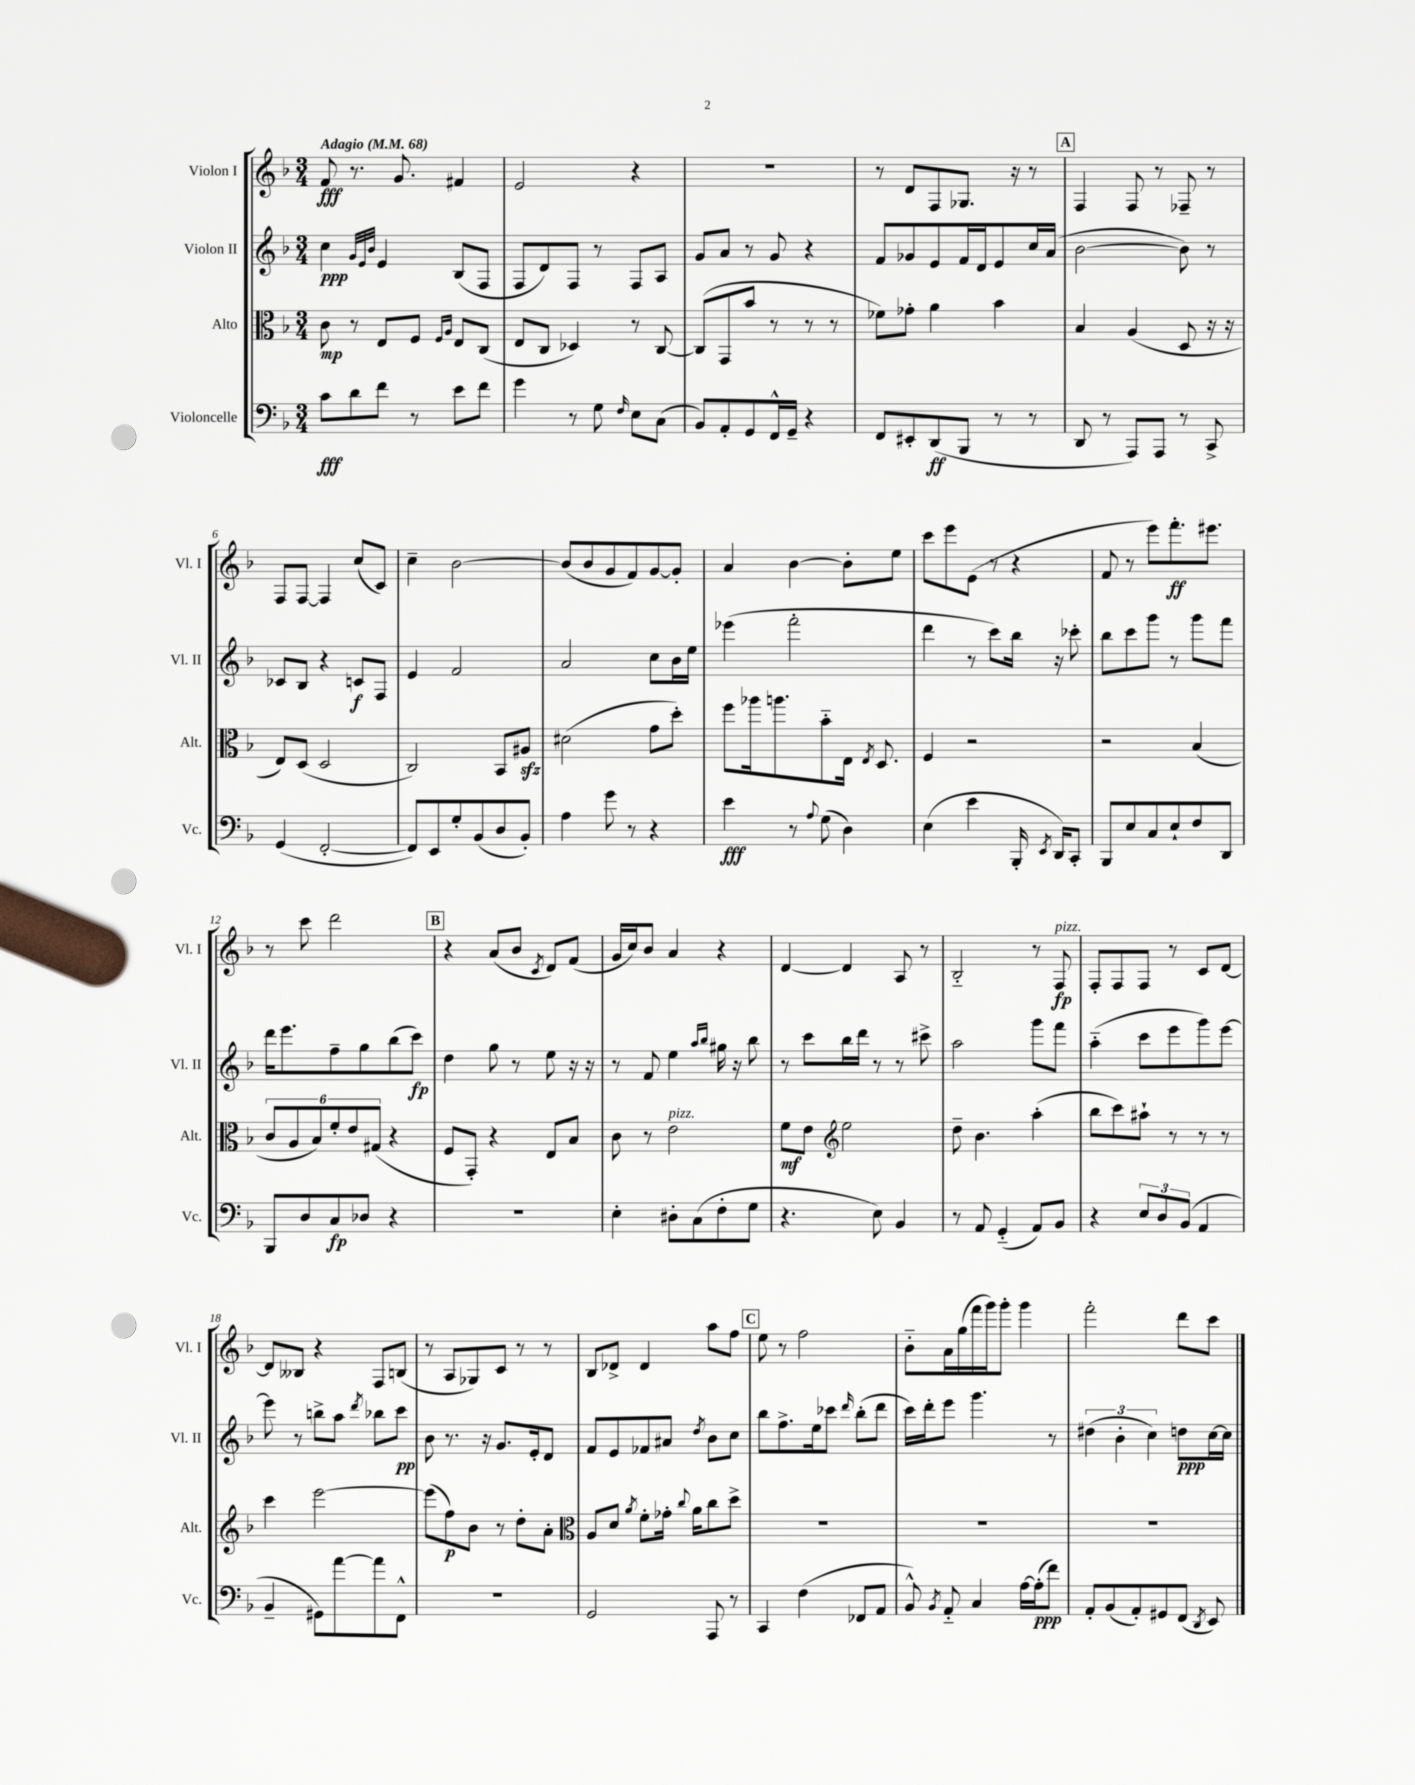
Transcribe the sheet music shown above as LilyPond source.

<<
\new StaffGroup <<
\new Staff = "s0" \with { instrumentName = "Violon I" shortInstrumentName = "Vl. I" } {
    \clef treble \key f \major \numericTimeSignature \time 3/4 \tempo "Adagio" 4 = 68
    \autoBeamOff f'8\fff r8. g'8. fis'4 |
    e'2 r4 |
    R2. |
    r8 d'8[ f8 ges8.] r16 r8 |
    \mark \markup { \box "A" } f4 f8 r8 fes8-- r8 |
    f8[ f8]~ f4 c''8[( c'8]) |
    c''4-- bes'2~ |
    bes'8[( bes'8 g'8 f'8) g'8~ g'8]-. |
    a'4 bes'4~ bes'8[-. e''8] |
    c'''8[ e'''8 e'8]( r8 r4 |
    f'8 r8 e'''8[) f'''8.-.\ff eis'''8.] |
    r8 c'''8 d'''2 |
    \mark \markup { \box "B" } r4 a'8[( bes'8] \acciaccatura { c'8 } d'8[) f'8]( |
    g'16[ c''16) bes'8] a'4 r4 |
    d'4~ d'4 a8 r8 |
    bes2-_ r8 f8\fp^\markup { \italic "pizz." } |
    f8[-. f8 f8] r8 c'8[ d'8]~ |
    d'8[ beses8] r4 f8[ b8]( |
    r8 a8[ ges8) c'8] r8 r8 |
    bes8[ des'8]-> des'4 a''8[ f''8] |
    \mark \markup { \box "C" } e''8 r8 f''2 |
    bes'8[-_ a'16 g''16( f'''16 g'''16) g'''8]-. g'''4 |
    f'''2-. d'''8[ c'''8] \bar "|." |
}
\new Staff = "s1" \with { instrumentName = "Violon II" shortInstrumentName = "Vl. II" } {
    \clef treble \key f \major \numericTimeSignature \time 3/4
    \autoBeamOff c''4\ppp \grace { g'32[ e'32 bes'32] } e'4 bes8[( f8] |
    f8[ d'8) f8] r8 f8[ a8] |
    g'8[ a'8] r8 g'8 r4 |
    f'8[ ges'8 e'8 f'16 d'16 e'8 c''16 a'16]( |
    \mark \markup { \box "A" } bes'2~ bes'8) r8 |
    ces'8[ bes8] r4 c'8[\f f8] |
    e'4 f'2 |
    a'2 c''8[ bes'16 e''16] |
    ees'''4( f'''2-. |
    d'''4 r8 c'''8[) bes''16] r16 ces'''8-. |
    bes''8[ c'''8 g'''8] r8 g'''8[ f'''8] |
    d'''16[ e'''8. f''8-- g''8 bes''8( c'''8]\fp) |
    \mark \markup { \box "B" } d''4 g''8 r8 e''8 r16 r16 |
    r8 f'8 e''4 \grace { a''16[ bes''16] } gis''16 r16 bes''8 |
    r8 c'''8[ bes''16 d'''16] r8 r8 cis'''8-> |
    a''2 g'''8[ f'''8] |
    a''4-_( c'''8[ e'''8 g'''8) e'''8]~ |
    e'''8 r8 b''8[-> a''8] \acciaccatura { d'''8 } bes''8[ c'''8]\pp |
    bes'8 r8. r16 g'8.[ e'16-. d'8] |
    f'8[ e'8 fes'8 ais'8] \acciaccatura { d''8 } bes'8[ c''8] |
    \mark \markup { \box "C" } bes''8[ f''8.-> e''16 ces'''8] \grace { d'''16 } bes''8[-.( d'''8] |
    c'''16[) d'''16-. e'''8] g'''4. r8 |
    \tuplet 3/2 { dis''4( bes'4-. c''4) } d''8[\ppp c''16~ c''16] \bar "|." |
}
\new Staff = "s2" \with { instrumentName = "Alto" shortInstrumentName = "Alt." } {
    \clef alto \key f \major \numericTimeSignature \time 3/4
    \autoBeamOff c'8\mp r8 e8[ f8] \grace { f16[ a16] } e8[ c8]( |
    e8[ c8] des4) r8 c8~ |
    c8[( g,8 bes'8] r8 r8 r8 |
    fes'8[) ges'8]-. a'4 bes'4 |
    \mark \markup { \box "A" } bes4 a4( d8 r16 r16 |
    e8[) d8]( d2 |
    c2) bes,8[ ais8]\sfz |
    dis'2( g'8[ d''8]-.) |
    f''8[ aes''16 a''8. bes'8-_ e16] \acciaccatura { e8 } d8. |
    f4 r2 |
    r2 bes4( |
    \tuplet 6/4 { c'8[ a8 bes8) f'8-. e'8 gis8]( } r4 |
    \mark \markup { \box "B" } f8[ g,8]-.) r4 e8[ bes8] |
    c'8 r8 e'2^\markup { \italic "pizz." } |
    f'8[\mf e'8] \clef treble e''2 |
    d''8-- bes'4. a''4-.( |
    bes''8[ c'''8) ais''8]-! r8 r8 r8 |
    c'''4 e'''2~ |
    e'''8[( f''8\p) bes'8] r8 d''8[-. a'8]-. |
    \clef alto a8[ d'8] \acciaccatura { a'8 } f'8[-. ges'16]-. \appoggiatura { c''8 } a'16[ c''8 d''8]-> |
    \mark \markup { \box "C" } R2. |
    R2. |
    R2. \bar "|." |
}
\new Staff = "s3" \with { instrumentName = "Violoncelle" shortInstrumentName = "Vc." } {
    \clef bass \key f \major \numericTimeSignature \time 3/4
    \autoBeamOff c'8[\fff d'8 f'8] r8 e'8[ f'8] |
    g'4 r8 g8 \grace { f16 } e8[ c8]( |
    bes,8[) a,8-. g,8 f,16-^ g,16]-- r4 |
    f,8[ eis,8-. d,8\ff( bes,,8] r8 r8 |
    \mark \markup { \box "A" } d,8 r8 a,,8[) a,,8] r8 c,8-> |
    g,4( f,2~-. |
    f,8[) e,8 g8-. bes,8( d8 bes,8]-.) |
    a4 g'8 r8 r4 |
    e'4\fff r8 \appoggiatura { a8 } g8( d4) |
    e4( e'4 bes,,16-. \acciaccatura { e,8 } d,16[) c,8]-. |
    bes,,8[ e8 c8 e8-! f8 d,8] |
    bes,,8[ d8 c8\fp des8] r4 |
    \mark \markup { \box "B" } R2. |
    e4-. dis8[-. c8( f8-. g8] |
    r4. e8) bes,4 |
    r8 a,8 g,4-_( a,8[) bes,8] |
    r4 \tuplet 3/2 { e8[ d8 bes,8]( } a,4 |
    bes,4-- gis,8[) a'8~ a'8 f,8]-^ |
    R2. |
    g,2 a,,8 r8 |
    \mark \markup { \box "C" } c,4 f4( fes,8[ a,8] |
    bes,8-^) \acciaccatura { bes,8 } a,8-_ c4 a16[~ a16-.\ppp( f'8]) |
    a,8[-. bes,8( a,8-.) gis,8 f,8]( \acciaccatura { d,8 } e,8) \bar "|." |
}
>>
>>
